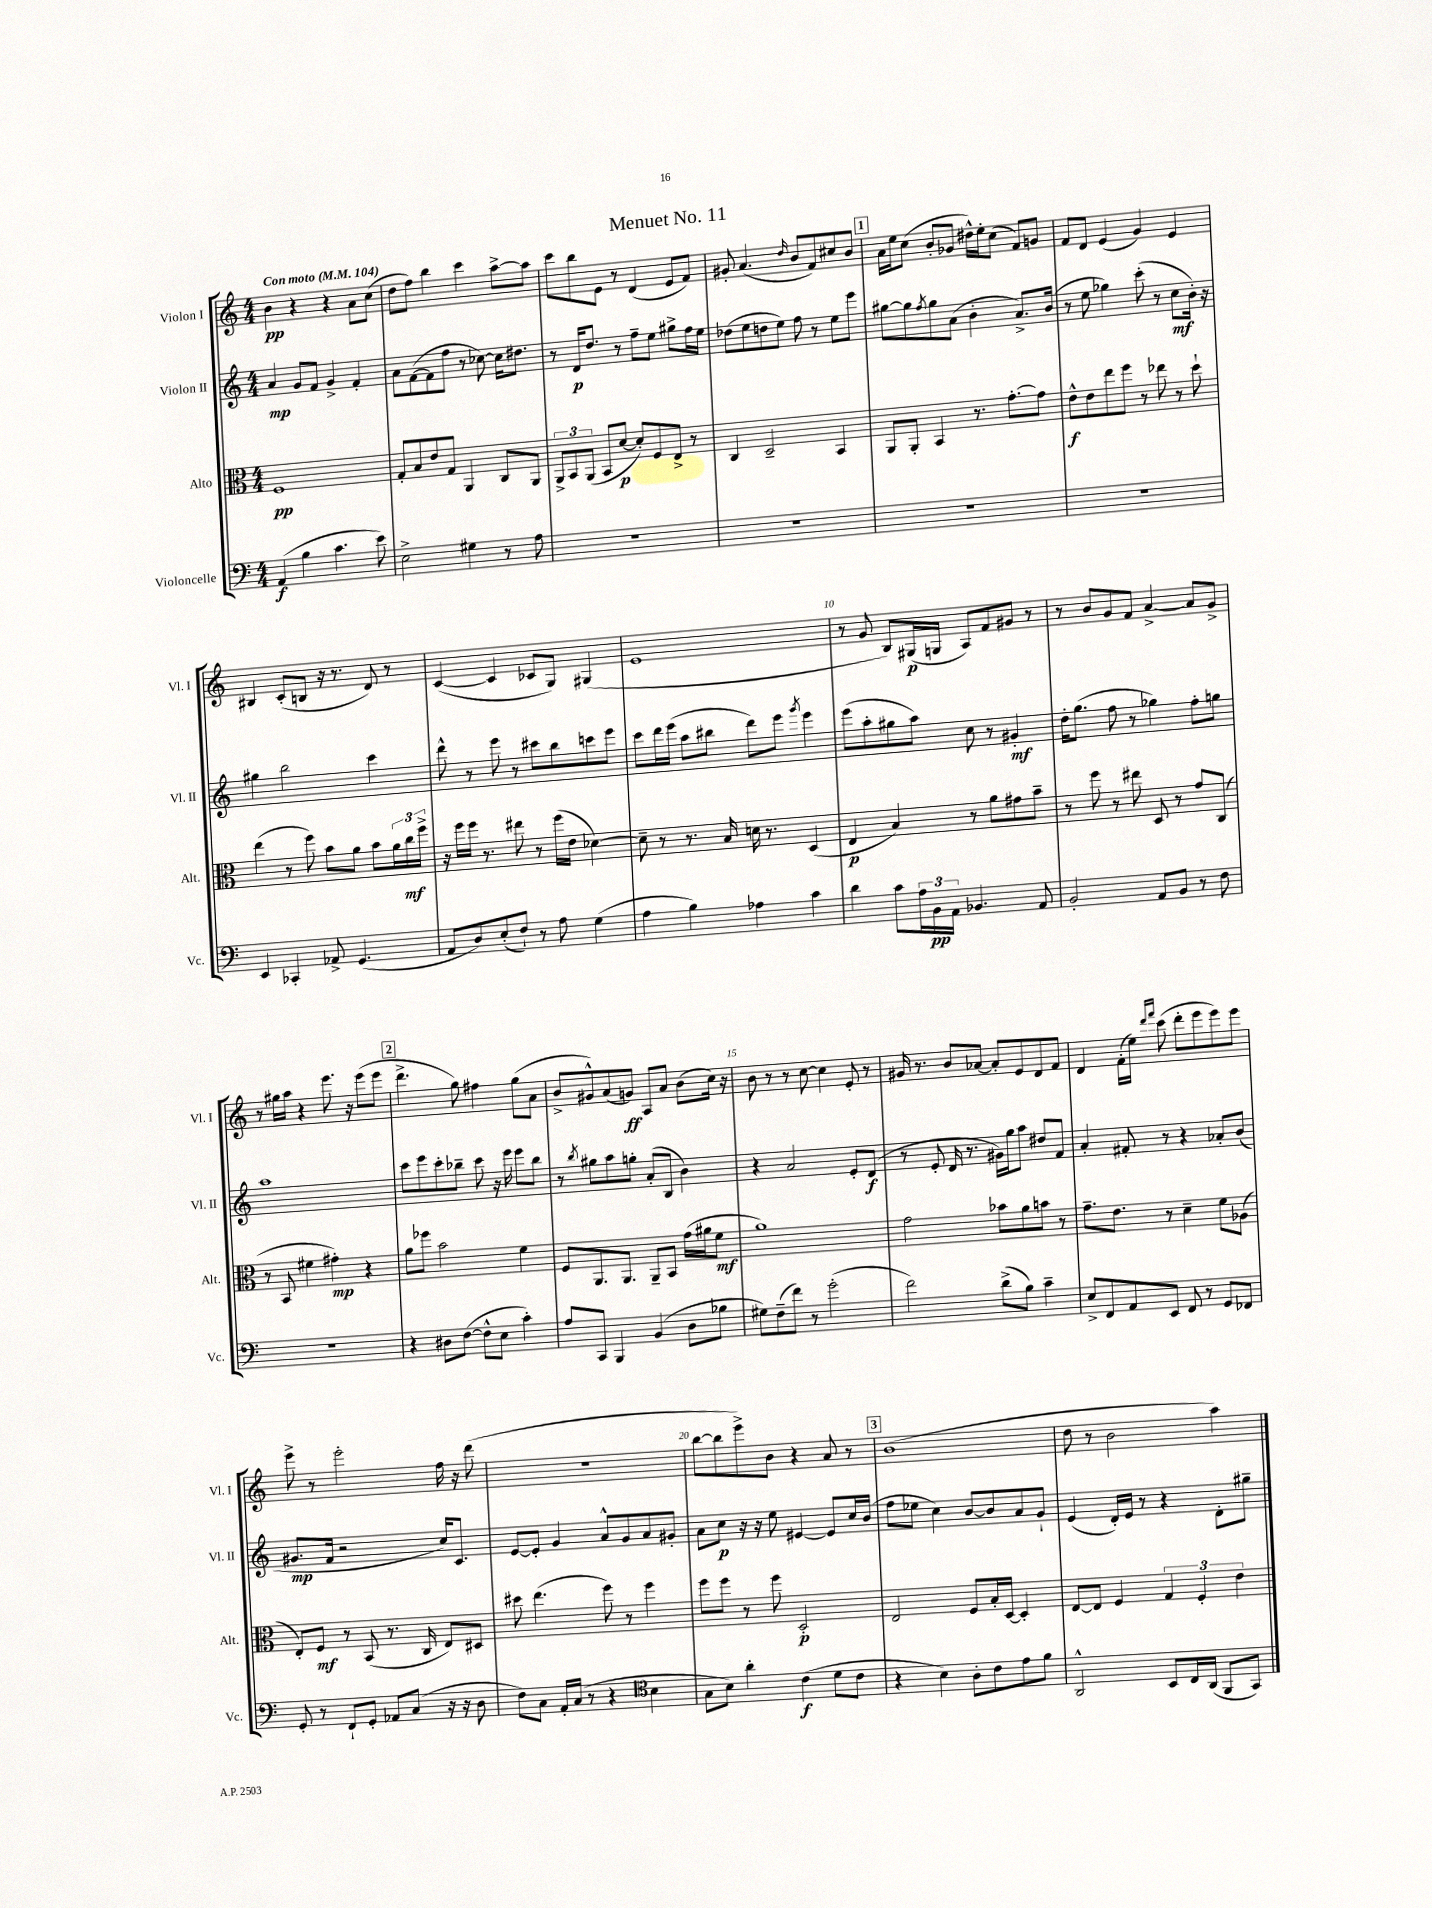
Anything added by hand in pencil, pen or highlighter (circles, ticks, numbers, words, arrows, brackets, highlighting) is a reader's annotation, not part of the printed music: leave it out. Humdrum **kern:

**kern	**dynam	**kern	**dynam	**kern	**dynam	**kern	**dynam
*part4	*part4	*part3	*part3	*part2	*part2	*part1	*part1
*staff4	*staff4	*staff3	*staff3	*staff2	*staff2	*staff1	*staff1
*I"Violoncelle	*	*I"Alto	*	*I"Violon II	*	*I"Violon I	*
*I'Vc.	*	*I'Alt.	*	*I'Vl. II	*	*I'Vl. I	*
*clefF4	*	*clefC3	*	*clefG2	*	*clefG2	*
*k[]	*	*k[]	*	*k[]	*	*k[]	*
*M4/4	*	*M4/4	*	*M4/4	*	*M4/4	*
*MM104	*	*MM104	*	*MM104	*	*MM104	*
=1	=1	=1	=1	=1	=1	=1	=1
!	!	!	!	!	!	!LO:TX:a:B:t=Con moto	!
(4AA/	f	1F	pp	4a/	mp	4b\	pp
4B\	.	.	.	8g/L	.	4r	.
.	.	.	.	8f/J	.	.	.
4.c\	.	.	.	4g^/	.	4r	.
.	.	.	.	4f'/	.	8a\L	.
8e\)	.	.	.	.	.	(8cc\J	.
=2	=2	=2	=2	=2	=2	=2	=2
2E^\	.	8G'/L	.	8a\L	.	8dd\L	.
.	.	8B/	.	([8f\	.	8ff\J)	.
.	.	8e/	.	8f\]	.	4bb\	.
.	.	8G/J	.	8ff\J	.	.	.
4G#X\	.	4AA/	.	8r	.	4ccc\	.
.	.	.	.	[8cc-X\)	.	.	.
8r	.	8C/L	.	16cc-\KL]	.	[8aa^\L	.
.	.	.	.	8.dd#X\J	.	.	.
8A\	.	8AA/J	.	.	.	8aa\J]	.
=3	=3	=3	=3	=3	=3	=3	=3
1r	.	12AA^/L	.	8r	.	8ccc\L	.
.	.	12BB/	.	.	.	.	.
.	.	.	.	16d/KL	p	8bb\	.
.	.	(12AA/J	.	.	.	.	.
.	.	.	.	8.dd/J	.	.	.
.	.	8BB/L	.	.	.	8e\J	.
.	.	[8d/J	p	8r	.	8r	.
.	.	8d'/L])	.	8ff~\L	.	(4d/	.
.	.	8F/	.	8ee\J	.	.	.
.	.	8E^/J	.	8gg#X^\L	.	8e/L	.
.	.	8r	.	16ff\L	.	8f/J)	.
.	.	.	.	16ee\JJ	.	.	.
=4	=4	=4	=4	=4	=4	=4	=4
1r	.	4C/	.	(8dd-X\L	.	8g#X'/	.
.	.	.	.	8ee\	.	(4.a/	.
.	.	2D~/	.	8ddn\	.	.	.
.	.	.	.	8ee\J)	.	.	.
.	.	.	.	.	.	16qqdd/	.
.	.	.	.	8ff\	.	8b/L	.
.	.	.	.	8r	.	8f/)	.
.	.	4BB/	.	8ee\L	.	8cc#X/	.
.	.	.	.	8eee\J	.	8b/J	.
!!LO:REH:place=s1:t=1
=5	=5	=5	=5	=5	=5	=5	=5
1r	.	8AA/L	.	[8gg#X\L	.	16a\LL	.
.	.	.	.	.	.	16ee\J	.
.	.	8AA'/J	.	8gg#\]	.	(8cc\J	.
.	.	.	.	8qff/	.	.	.
.	.	4BB/	.	8gg#\	.	8b'/L	.
.	.	.	.	(8a\J	.	8g-X/J	.
.	.	8.r	.	4b'\	.	16dd#X^^\LL)	.
.	.	.	.	.	.	16ee'\J	.
.	.	.	.	.	.	(8cc\J	.
.	.	[8.g'\L	.	.	.	.	.
.	.	.	.	8.a^/L)	.	8f/L)	.
.	.	8g\J]	.	.	.	8gn/J	.
.	.	.	.	(16b/Jk	.	.	.
=6	=6	=6	=6	=6	=6	=6	=6
1r	.	8e^^\L	f	8r	.	8f/L	.
.	.	8e\	.	8ee\	.	8d/J	.
.	.	8ee\	.	4gg-X\)	.	(4e/	.
.	.	8ff\J	.	.	.	.	.
.	.	8r	.	(8ccc'\	.	4g/)	.
.	.	8ee-X\	.	8r	.	.	.
.	.	8r	.	8cc\L	mf	4e/	.
.	.	8dd`\	.	16b'\Jk)	.	.	.
.	.	.	.	16r	.	.	.
!!LO:LB:g=z
=7	=7	=7	=7	=7	=7	=7	=7
4EE/	.	(4ee\	.	4gg#X\	.	4B#X/	.
4CC-X'/	.	8r	.	2bb\	.	(8c'/L	.
.	.	8ff\)	.	.	.	8Bn/J	.
8AA-X^/	.	8b\L	.	.	.	16r	.
.	.	.	.	.	.	8.r	.
(4.GG/	.	8a\J	.	.	.	.	.
.	.	8b\L	.	4ccc\	.	8d/)	.
.	.	24a\L	.	.	.	8r	.
.	.	24cc\	mf	.	.	.	.
.	.	24ff^\JJ	.	.	.	.	.
=8	=8	=8	=8	=8	=8	=8	=8
8AA/L	.	16r	.	8ddd^^\	.	([4c/	.
.	.	16ff\LL	.	.	.	.	.
8D/)	.	16ff\JJ	.	8r	.	.	.
.	.	8.r	.	.	.	.	.
(8E'/	.	.	.	8eee\	.	4c/]	.
8F`/J)	.	8ee#X\	.	8r	.	.	.
8r	.	8r	.	8ccc#X\L	.	8c-X/L	.
8A\	.	(16ff\LL	.	8bb\	.	8G/J)	.
.	.	16e\JJ	.	.	.	.	.
(4G\	.	[4d-X\)	.	8cccn\	.	(4G#X/	.
.	.	.	.	8eee\J	.	.	.
=9	=9	=9	=9	=9	=9	=9	=9
4A\	.	8d-~\]	.	8ccc\L	.	1e	.
.	.	8r	.	16ddd\L	.	.	.
.	.	.	.	(16eee\JJ	.	.	.
4B\)	.	8.r	.	8aa\L	.	.	.
.	.	.	.	8bb#X\J	.	.	.
.	.	16B/	.	.	.	.	.
4A-X\	.	16dn\	.	8ddd\L)	.	.	.
.	.	8.r	.	.	.	.	.
.	.	.	.	8eee\J	.	.	.
.	.	.	.	8qggg/	.	.	.
4c\	.	(4D/	.	4eee\	.	.	.
=10	=10	=10	=10	=10	=10	=10	=10
4d\	.	4E/	p	(8eee\L	.	8r	.
.	.	.	.	8aa'\	.	8g/	.
8c\L	.	4B/)	.	8gg#X\	.	8B/L)	.
24A\L	.	.	.	8aa\J)	.	(16G#X/L	p
24BB\	pp	.	.	.	.	.	.
.	.	.	.	.	.	16Gn/JJ	.
24AA\JJ	.	.	.	.	.	.	.
4.BB-X/	.	8r	.	8cc\	.	8A/L)	.
.	.	8a\L	.	8r	.	8f/	.
.	.	8g#X\	.	4g#X'/	mf	8g#X/J	.
8AA/	.	8b~\J	.	.	.	8r	.
=11	=11	=11	=11	=11	=11	=11	=11
2BB'/	.	8r	.	16dd'\KL	.	8r	.
.	.	.	.	(8.gg\J	.	.	.
.	.	8ff\	.	.	.	8b/L	.
.	.	8r	.	8ff\	.	8g/	.
.	.	8ee#X\	.	8r	.	8f/J	.
8AA/L	.	8D/	.	4gg-X\)	.	[4a^/	.
8BB/J	.	8r	.	.	.	.	.
8r	.	8g/L	.	8ff'\L	.	8a/L]	.
8F\	.	(8C/J	.	8ggn\J	.	8g^/J	.
!!LO:LB:g=z
=12	=12	=12	=12	=12	=12	=12	=12
1r	.	8r	.	1aa	.	8r	.
.	.	8BB/	.	.	.	16gg#X\LL	.
.	.	.	.	.	.	16aa\JJ	.
.	.	4f#X\	.	.	.	4r	.
.	.	4g#X'\)	mp	.	.	8.eee\	.
.	.	.	.	.	.	16r	.
.	.	4r	.	.	.	(8eee\L	.
.	.	.	.	.	.	8eee\J	.
!!LO:REH:place=s1:t=2
=13	=13	=13	=13	=13	=13	=13	=13
4r	.	8a\L	.	8ccc\L	.	4.ddd^\	.
.	.	8ff-X\J	.	8eee\	.	.	.
8D#X\L	.	2b\	.	8ccc'\	.	.	.
([8F\J	.	.	.	8bb-X~\J	.	8gg\)	.
8F^^\L]	.	.	.	8ccc\	.	4ff#X\	.
8E\J	.	.	.	16r	.	.	.
.	.	.	.	16eee\	.	.	.
4c'\)	.	4f\	.	8eee\L	.	(8gg\L	.
.	.	.	.	8bb-\J	.	8a\J	.
=14	=14	=14	=14	=14	=14	=14	=14
8A/L	.	8F/L	.	8r	.	8b^/L	.
.	.	.	.	8qbb/	.	.	.
8CC/J	.	8.AA/	.	8gg#X\L	.	8g#X^^/)	.
4BBB/	.	.	.	8aa\	.	(8a/	.
.	.	8.AA/J	.	.	.	.	.
.	.	.	.	8ggn'\J	.	8gn/J)	ff
(4BB/	.	8AA~/L	.	(8a'/L	.	8A/L	.
.	.	8BB/J	.	8B/J	.	8a/J	.
8D\L	.	(16g\LL	.	4b\)	.	(8b\L	.
.	.	16a#X\J	.	.	.	.	.
8B-X\J	.	8f\J	mf	.	.	16cc\Jk)	.
.	.	.	.	.	.	16r	.
=15	=15	=15	=15	=15	=15	=15	=15
8G#X\L)	.	1a)	.	4r	.	8b\	.
(8F~\	.	.	.	.	.	8r	.
8f\J)	.	.	.	2a/	.	8r	.
8r	.	.	.	.	.	[8cc\	.
(2g'\	.	.	.	.	.	4cc\]	.
.	.	.	.	8e'/L	.	8e'/	.
.	.	.	.	(8d/J	f	8r	.
=16	=16	=16	=16	=16	=16	=16	=16
2f\)	.	2g\	.	8r	.	16g#X/	.
.	.	.	.	.	.	8.r	.
.	.	.	.	8e'/	.	.	.
.	.	.	.	16d/	.	8b/L	.
.	.	.	.	8.r	.	.	.
.	.	.	.	.	.	[8a-X/J	.
(8d^\L	.	8b-X\L	.	16g#X\LL)	.	8a-'/L]	.
.	.	.	.	16gg\J	.	.	.
8B\J)	.	8a\	.	8aa\J	.	8e/	.
4c~\	.	8bn\J	.	8dd#X/L	.	8d/	.
.	.	8r	.	8f/J	.	8f/J	.
=17	=17	=17	=17	=17	=17	=17	=17
8E^/L	.	8.g~\L	.	4a'/	.	4d/	.
8FF/	.	.	.	.	.	.	.
.	.	8.e\J	.	.	.	.	.
8AA/	.	.	.	8f#X'/	.	(16f'\LL	.
.	.	.	.	.	.	16ee\JJ)	.
.	.	.	.	.	.	16qqddd/LL	.
.	.	.	.	.	.	16qqfff/JJ	.
8EE/J	.	8r	.	8r	.	(8ccc\	.
8FF/	.	4d~\	.	4r	.	8ddd'\L	.
8r	.	.	.	.	.	8eee\	.
8GG/L	.	8f\L	.	8a-X'/L	.	8eee\)	.
8FF-X/J	.	(8A-X\J	.	(8b/J	.	8eee\J	.
!!LO:LB:g=z
=18	=18	=18	=18	=18	=18	=18	=18
8GG'/	.	8E'/L)	.	8.g#X/L	mp	8eee^\	.
8r	.	8F/J	mf	.	.	8r	.
.	.	.	.	16f/Jk	.	.	.
8FF`/L	.	8r	.	2r	.	2eee'\	.
8GG'/J	.	(8BB/	.	.	.	.	.
8AA-X/L	.	8.r	.	.	.	.	.
(8C/J	.	.	.	.	.	.	.
.	.	16C/	.	.	.	.	.
16r	.	8E/L)	.	16cc/KL)	.	16ff\	.
16r	.	.	.	8.c/J	.	16r	.
8D\	.	8D#X/J	.	.	.	(8ddd\	.
=19	=19	=19	=19	=19	=19	=19	=19
8F\L)	.	8dd#X\	.	[8e/L	.	1r	.
8C\J	.	(4.ee\	.	8e'/J]	.	.	.
16AA'/LL	.	.	.	4g/	.	.	.
(16C/JJ	.	.	.	.	.	.	.
8r	.	.	.	.	.	.	.
4r	.	8ff\)	.	8a^^/L	.	.	.
.	.	8r	.	8g/	.	.	.
*clefC4	*	*	*	*	*	*	*
4B\	.	4ff\	.	8a/	.	.	.
.	.	.	.	8g#X'/J	.	.	.
=20	=20	=20	=20	=20	=20	=20	=20
8G\L	.	8ff\L	.	8a\L	.	[8bb\L	.
8B\J)	.	8ff\J	.	8cc\J	p	8bb\]	.
4a'\	.	8r	.	16r	.	8eee^\)	.
.	.	.	.	16r	.	.	.
.	.	8ff\	.	8ee\	.	8b\J	.
(4c\	f	2D'/	p	[4e#X/	.	4r	.
8d\L	.	.	.	8e#/L]	.	8a/	.
8c\J	.	.	.	16cc/L	.	8r	.
.	.	.	.	(16b/JJ	.	.	.
!!LO:REH:place=s1:t=3
=21	=21	=21	=21	=21	=21	=21	=21
4r	.	2E/	.	8ff\L	.	(1b	.
.	.	.	.	8ee-X\J	.	.	.
4B\)	.	.	.	4cc\)	.	.	.
8A'\L	.	8F/L	.	[8b/L	.	.	.
8c\	.	16B'/L	.	8b/]	.	.	.
.	.	[16D/JJ	.	.	.	.	.
8e\	.	4D'/]	.	8a/	.	.	.
8f\J	.	.	.	8g`/J	.	.	.
=22	=22	=22	=22	=22	=22	=22	=22
2AA^^/	.	[8E/L	.	(4e/	.	8dd\	.
.	.	8E/J]	.	.	.	8r	.
.	.	4F/	.	16d'/LL)	.	2b\	.
.	.	.	.	16e/JJ	.	.	.
.	.	.	.	8r	.	.	.
8BB/L	.	6G/	.	4r	.	.	.
16C/L	.	.	.	.	.	.	.
.	.	6F'/	.	.	.	.	.
(16AA/JJ	.	.	.	.	.	.	.
8FF/L	.	.	.	8d'\L	.	4aa\)	.
.	.	6e\	.	.	.	.	.
8GG/J)	.	.	.	8gg#X~\J	.	.	.
==	==	==	==	==	==	==	==
*-	*-	*-	*-	*-	*-	*-	*-
